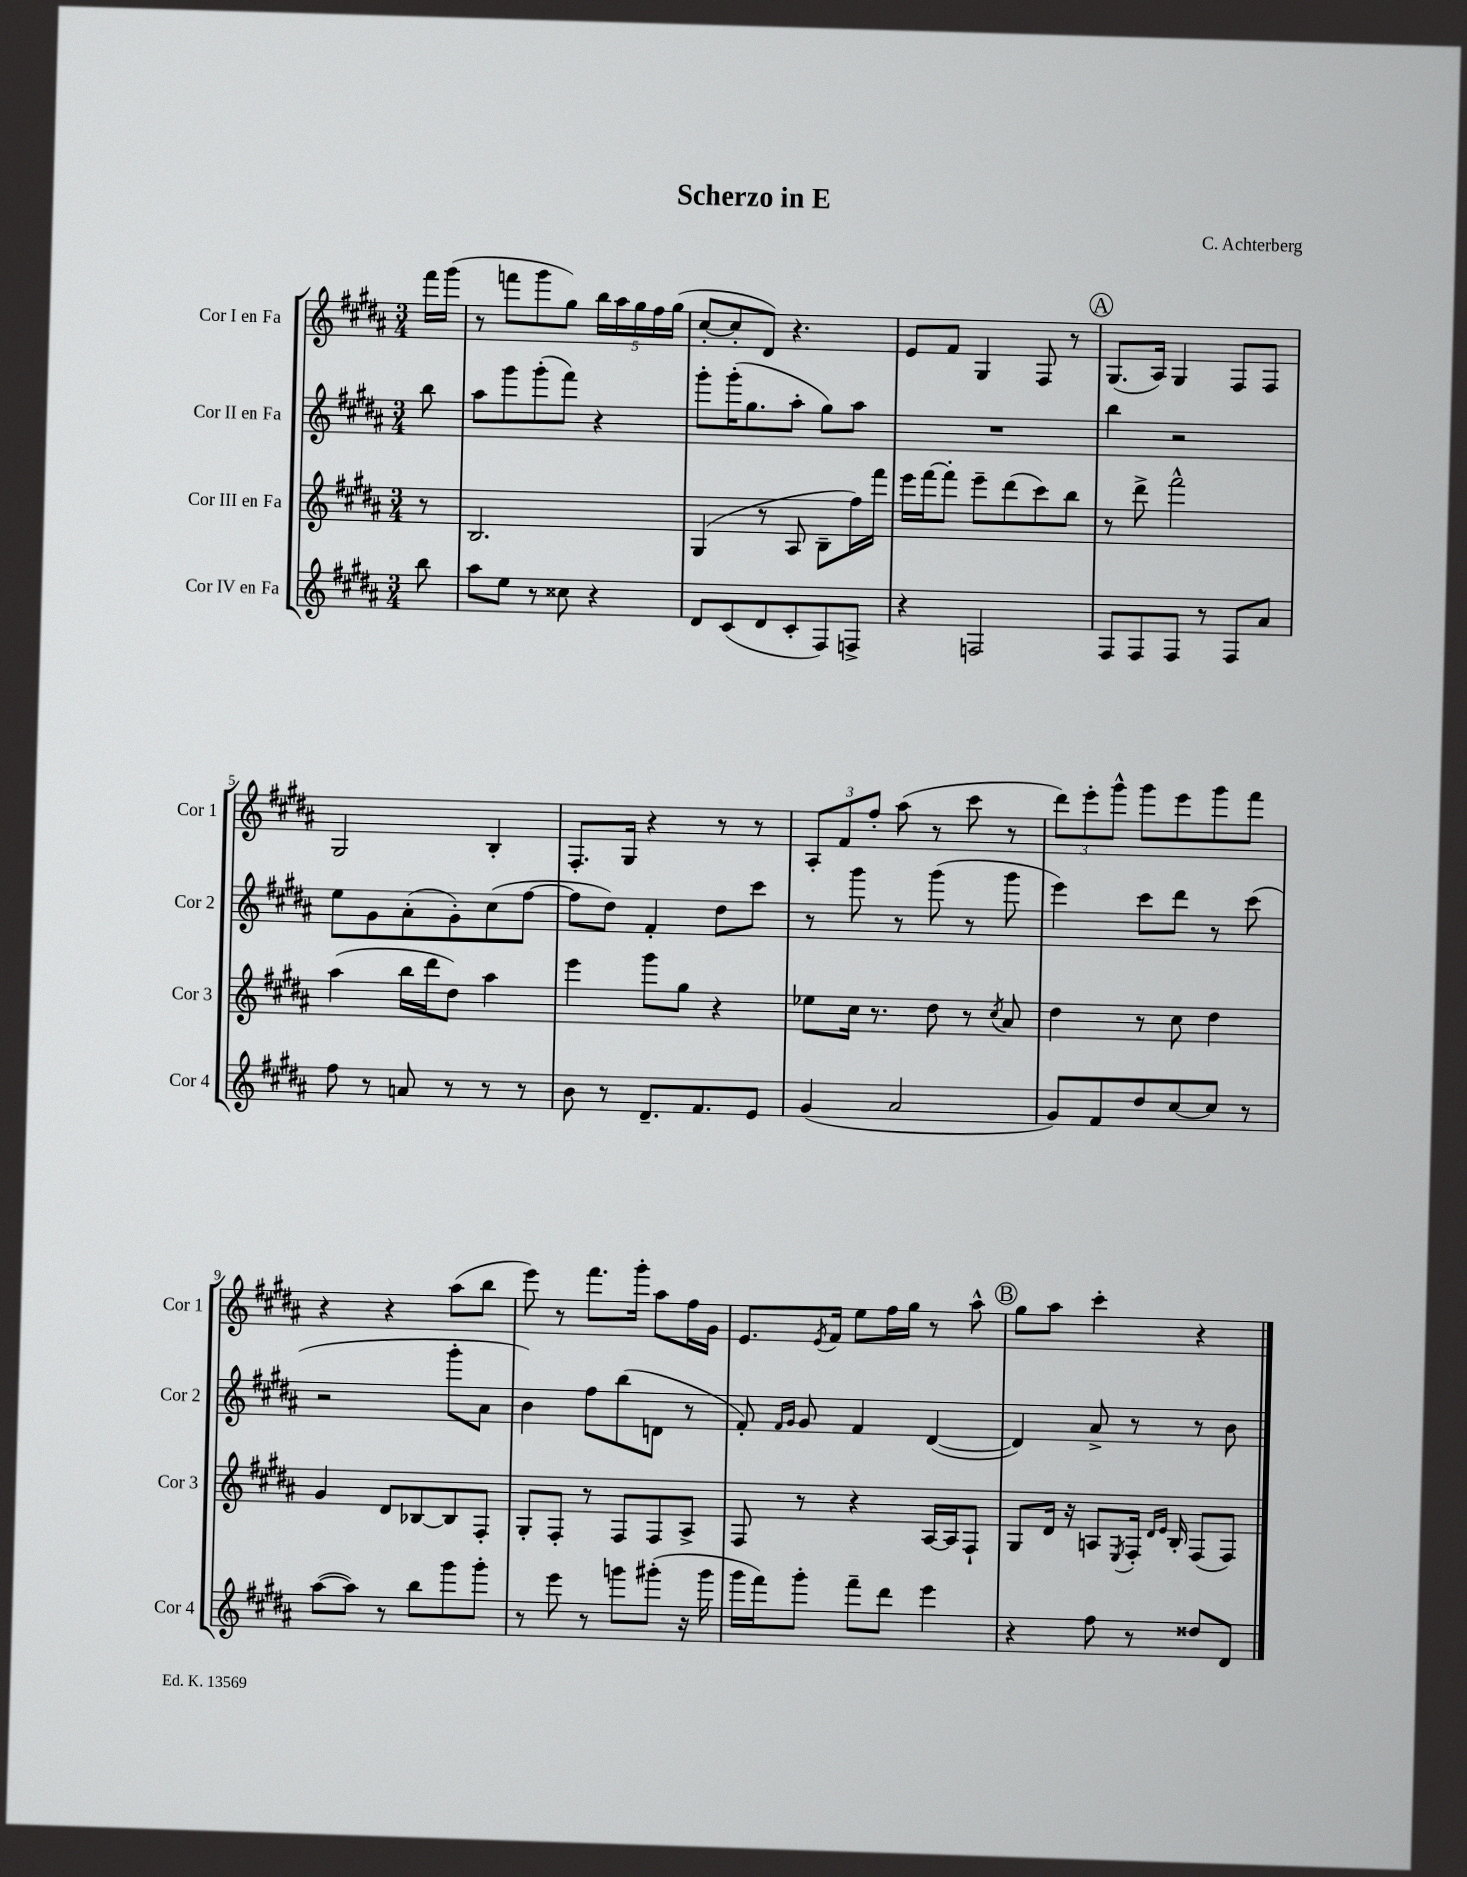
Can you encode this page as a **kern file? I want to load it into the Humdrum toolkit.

**kern	**kern	**kern	**kern
*staff4	*staff3	*staff2	*staff1
*clefG2	*clefG2	*clefG2	*clefG2
*k[f#c#g#d#a#]	*k[f#c#g#d#a#]	*k[f#c#g#d#a#]	*k[f#c#g#d#a#]
*M3/4	*M3/4	*M3/4	*M3/4
8bb	8r	8bb	16fff#
.	.	.	(16ggg#
=	=	=	=
8aa#	2.B	8aa#	8r
8ee	.	8ggg#	8fff
8r	.	(8ggg#'	8ggg#
8cc##	.	8fff#)	8gg#)
4r	.	4r	20bb
.	.	.	20aa#
.	.	.	20gg#
.	.	.	20ff#
.	.	.	(20gg#
=	=	=	=
8d#	(4G#	8ggg#'	[8cc#'
(8c#	.	(16ggg#'	8cc#']
.	.	8.gg#	.
8d#	8r	.	8d#)
8c#'	8A#	8aa#'	4.r
8F#)	8B~	8gg#)	.
8F^	16ff#)	8aa#	.
.	16fff#	.	.
=	=	=	=
4r	16eee	2.r	8e
.	[16fff#	.	.
.	8fff#']	.	8f#
2F	8eee~	.	4G#
.	(8ddd#	.	.
.	8ccc#)	.	8F#
.	8bb	.	8r
=	=	=	=
8F#	8r	4bb	(8.G#
8F#	8ddd#^	.	.
.	.	.	16A#)
8F#	2fff#^^	2r	4G#
8r	.	.	.
8F#	.	.	8F#
8a#	.	.	8F#
=	=	=	=
8ff#	(4aa#	8ee	2G#
8r	.	8g#	.
8a	16bb	(8a#'	.
.	16ddd#	.	.
8r	8dd#)	8g#')	.
8r	4aa#	(8cc#	4B'
8r	.	[8ff#	.
=	=	=	=
8b	4eee	8ff#]	8.F#'
8r	.	8dd#)	.
.	.	.	16G#
8.d#~	8ggg#	4f#'	4r
.	8gg#	.	.
8.f#	.	.	.
.	4r	8dd#	8r
8e	.	8ccc#	8r
=	=	=	=
(4g#	8ee-	8r	12A#'
.	.	.	12f#
.	16cc#	8ggg#	.
.	.	.	12ff#'
.	8.r	.	.
2a#	.	8r	(8aa#
.	8dd#	(8ggg#	8r
.	8r	8r	8ccc#
.	8qcc#	.	.
.	8a#	8ggg#	8r
=	=	=	=
8g#)	4dd#	4eee)	12ddd#)
.	.	.	12eee'
8f#	.	.	.
.	.	.	12ggg#^^
8dd#	8r	8ccc#	8ggg#
[8cc#	8cc#	8ddd#	8eee
8cc#]	4dd#	8r	8ggg#
8r	.	(8ccc#	8fff#
=	=	=	=
([8aa#	4g#	2r	4r
8aa#])	.	.	.
8r	8d#	.	4r
8bb	[8B-	.	.
8ggg#	8B-]	8ggg#'	(8aa#
8ggg#'	8F#'	8a#	8bb
=	=	=	=
8r	8G#'	4b)	8eee)
8eee	8F#'	.	8r
8r	8r	8ff#	8.fff#
8ggg	8F#	(8bb	.
.	.	.	16ggg#'
(8ggg#'	8F#	8d	8aa#
16r	8A#^	8r	16ff#
16ggg#	.	.	16g#
=	=	=	=
16ggg#	8F#	8f#')	8.e
16fff#)	.	.	.
.	.	16qqf#	.
.	.	16qqg#	.
8ggg#'	8r	8g#	.
.	.	.	8qe
.	.	.	16f#
8fff#~	4r	4f#	8ee
8ddd#	.	.	16ff#
.	.	.	16gg#
4eee	[16A#	([4d#	8r
.	16A#]	.	.
.	8F#`	.	8aa#^^
=	=	=	=
4r	8G#	4d#])	8gg#
.	16d#	.	8aa#
.	16r	.	.
8ff#	8A	8a#^	4ccc#'
.	8qE	.	.
8r	16F#'	8r	.
.	16qqd#	.	.
.	16qqe	.	.
.	16B'	.	.
8dd##	(8F#	8r	4r
8d#	8F#)	8b	.
==	==	==	==
*-	*-	*-	*-
